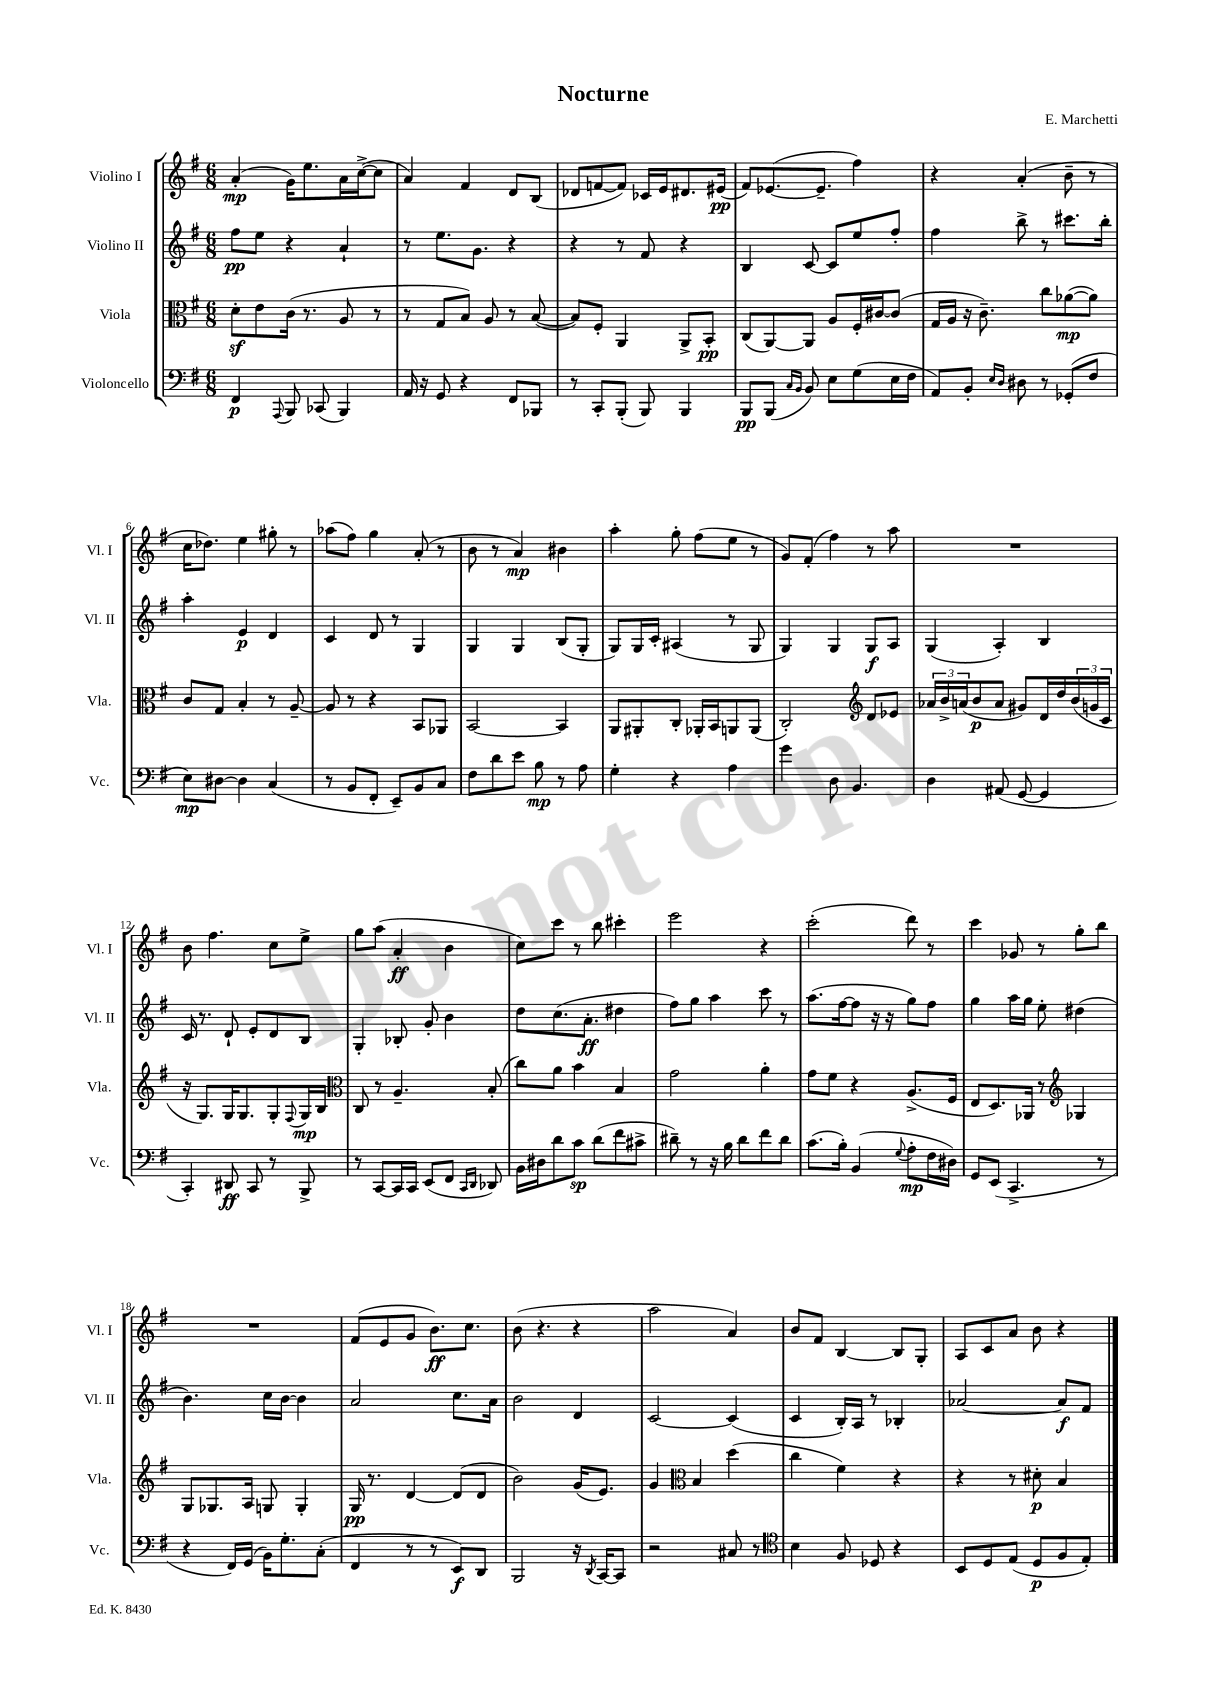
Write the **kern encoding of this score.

**kern	**kern	**kern	**kern
*staff4	*staff3	*staff2	*staff1
*clefF4	*clefC3	*clefG2	*clefG2
*k[f#]	*k[f#]	*k[f#]	*k[f#]
*M6/8	*M6/8	*M6/8	*M6/8
4FF#	8d'	8ff#	(4a'
.	8e	8ee	.
8qqAAA	.	.	.
8BBB	(16c	4r	16g)
.	8.r	.	8.ee
(8CC-	.	.	.
4BBB)	8A	4a`	16a
.	.	.	([16cc^
.	8r	.	8cc]
=	=	=	=
16AA	8r	8r	4a)
16r	.	.	.
8GG	8G	8.ee	.
4r	8B)	.	4f#
.	.	8.g	.
.	8A	.	.
8FF#	8r	4r	8d
8BBB-	([8B	.	(8B
=	=	=	=
8r	8B])	4r	8d-
8CC'	8F#'	.	[8f
(8BBB'	4AA	8r	8f])
8BBB)	.	8f#	16c-
.	.	.	16e
4BBB	8AA^	4r	8.d#
.	8BB'	.	.
.	.	.	(16e#
=	=	=	=
8BBB	(8C	4B	8f#)
(8BBB	[8AA)	.	([8.e-
16qqC	.	.	.
16qqBB	.	.	.
8BB)	8AA]	[8c	.
.	.	.	8.e-~]
8E	8A	8c]	.
(8G	16F#'	8ee	4ff#)
.	[16c#	.	.
16E	(8c#]	8ff#'	.
16F#	.	.	.
=	=	=	=
8AA)	16G	4ff#	4r
.	16A	.	.
8BB'	16r	.	.
.	8.c~)	.	.
16qqE	.	.	.
16qqD	.	.	.
8D#	.	8bb^	(4a'
8r	8cc	8r	.
(8GG-'	([8a-	8.ccc#	8b~
8F#	8a-])	.	8r
.	.	16bb'	.
=	=	=	=
8E)	8c	4aa'	16cc
.	.	.	8.dd-)
[8D#	8G	.	.
4D#]	4B'	4e	4ee
(4C	8r	4d	8gg#'
.	[8A~	.	8r
=	=	=	=
8r	8A]	4c	(8aa-
8BB	8r	.	8ff#)
8FF#'	4r	8d	4gg
8EE~)	.	8r	.
8BB	8BB	4G	(8a'
8C	8AA-	.	8r
=	=	=	=
8F#	[2BB	4G	8b
8d	.	.	8r
8e	.	4G	4a)
8B	.	.	.
8r	4BB]	(8B	4b#
8A	.	8G'	.
=	=	=	=
4G'	8AA	8G)	4aa'
.	8AA#'	16G	.
.	.	16c'	.
4r	8C'	(4A#	8gg'
.	16AA-'	.	(8ff#
.	16BB	.	.
4A	8AA	8r	8ee
.	(8AA	8G	8r
=	=	=	=
4g	2C')	4G)	8g)
.	.	.	(8f#'
8D	.	4G	4ff#)
4.BB	.	.	.
*	*clefG2	*	*
.	8d	8G	8r
.	8e-	8A	8aa
=	=	=	=
4D	24a-	(4G	2.r
.	24b^	.	.
.	(24a	.	.
.	8b	.	.
(8AA#	8a	4A')	.
[8GG	8g#)	.	.
4GG]	16d	4B	.
.	16dd	.	.
.	(24b	.	.
.	24g	.	.
.	24c	.	.
=	=	=	=
4CC')	16r	16c	8b
.	8.G)	8.r	.
.	.	.	4.ff#
8DD#	16G	8d`	.
.	8.G	.	.
8CC	.	8e'	.
8r	8G'	8d	8cc
.	8qqF#	.	.
8BBB^	16G	8B	8ee^
.	16B	.	.
=	=	=	=
*	*clefC3	*	*
8r	8C	4G'	8gg
[8CC	8r	.	(8aa
16CC]	4.A~	8B-'	4a'
16CC	.	.	.
(8EE	.	8g'	.
8FF#	.	4b	4b
16qqCC	.	.	.
16qqDD	.	.	.
8DD-)	(8B'	.	.
=	=	=	=
16BB	8cc)	8dd	8cc)
16D#	.	.	.
8d	8a	(8.cc	8ccc
8c	4b	.	8r
.	.	8.a'	.
(8d	.	.	8bb
8f#	4B	4dd#	4ccc#'
8c#^	.	.	.
=	=	=	=
8d#~)	2g	8ff#)	2eee
8r	.	8gg	.
16r	.	4aa	.
16B	.	.	.
8d#	.	.	.
8f#	4a'	8ccc	4r
8d#	.	8r	.
=	=	=	=
(8.c	8g	(8.aa	(2ccc'
.	8f#	.	.
16B')	.	[16ff#	.
(4BB	4r	8ff#]	.
.	.	16r	.
.	.	16r	.
8qqG	.	.	.
8A'	(8.A^	8gg)	8ddd)
16F#	.	8ff#	8r
16D#)	16F#	.	.
=	=	=	=
8GG	8E	4gg	4ccc
(8EE	8.D)	.	.
4.CC^	.	16aa	8g-
.	16AA-	16gg	.
.	8r	8ee'	8r
*	*clefG2	*	*
.	4G-	(4dd#	8gg'
8r	.	.	8bb
=	=	=	=
4r	8G	4.b)	2.r
.	8.G-	.	.
16FF#)	.	.	.
(16GG	16A	.	.
16BB)	8G	16cc	.
8.G'	.	[16b	.
.	4G'	4b]	.
(8C'	.	.	.
=	=	=	=
4FF#	16G	2a	(8f#
.	8.r	.	.
.	.	.	8e
8r	[4d	.	8g
8r	.	.	8.b)
8EE)	(8d]	8.cc	.
.	.	.	8.cc
8DD	8d	.	.
.	.	16a	.
=	=	=	=
2BBB	2b)	2b	(8b
.	.	.	4.r
16r	(16g	4d	4r
8qDD	.	.	.
[16CC	8.e)	.	.
8CC]	.	.	.
=	=	=	=
2r	4g	[2c	2aa
*	*clefC3	*	*
.	4B	.	.
8C#	(4dd	(4c]	4a)
8r	.	.	.
=	=	=	=
*clefC4	*	*	*
4B	4cc	4c	8b
.	.	.	8f#
8F#	4f#)	16B')	[4B
.	.	16A	.
8D-	.	8r	.
4r	4r	4B-'	8B]
.	.	.	8G'
=	=	=	=
8BB	4r	[2a-	8A
8D	.	.	8c
(8E	8r	.	8a
8D	8d#'	.	8b
8F#	4B	8a-]	4r
8E')	.	8f#	.
==	==	==	==
*-	*-	*-	*-
